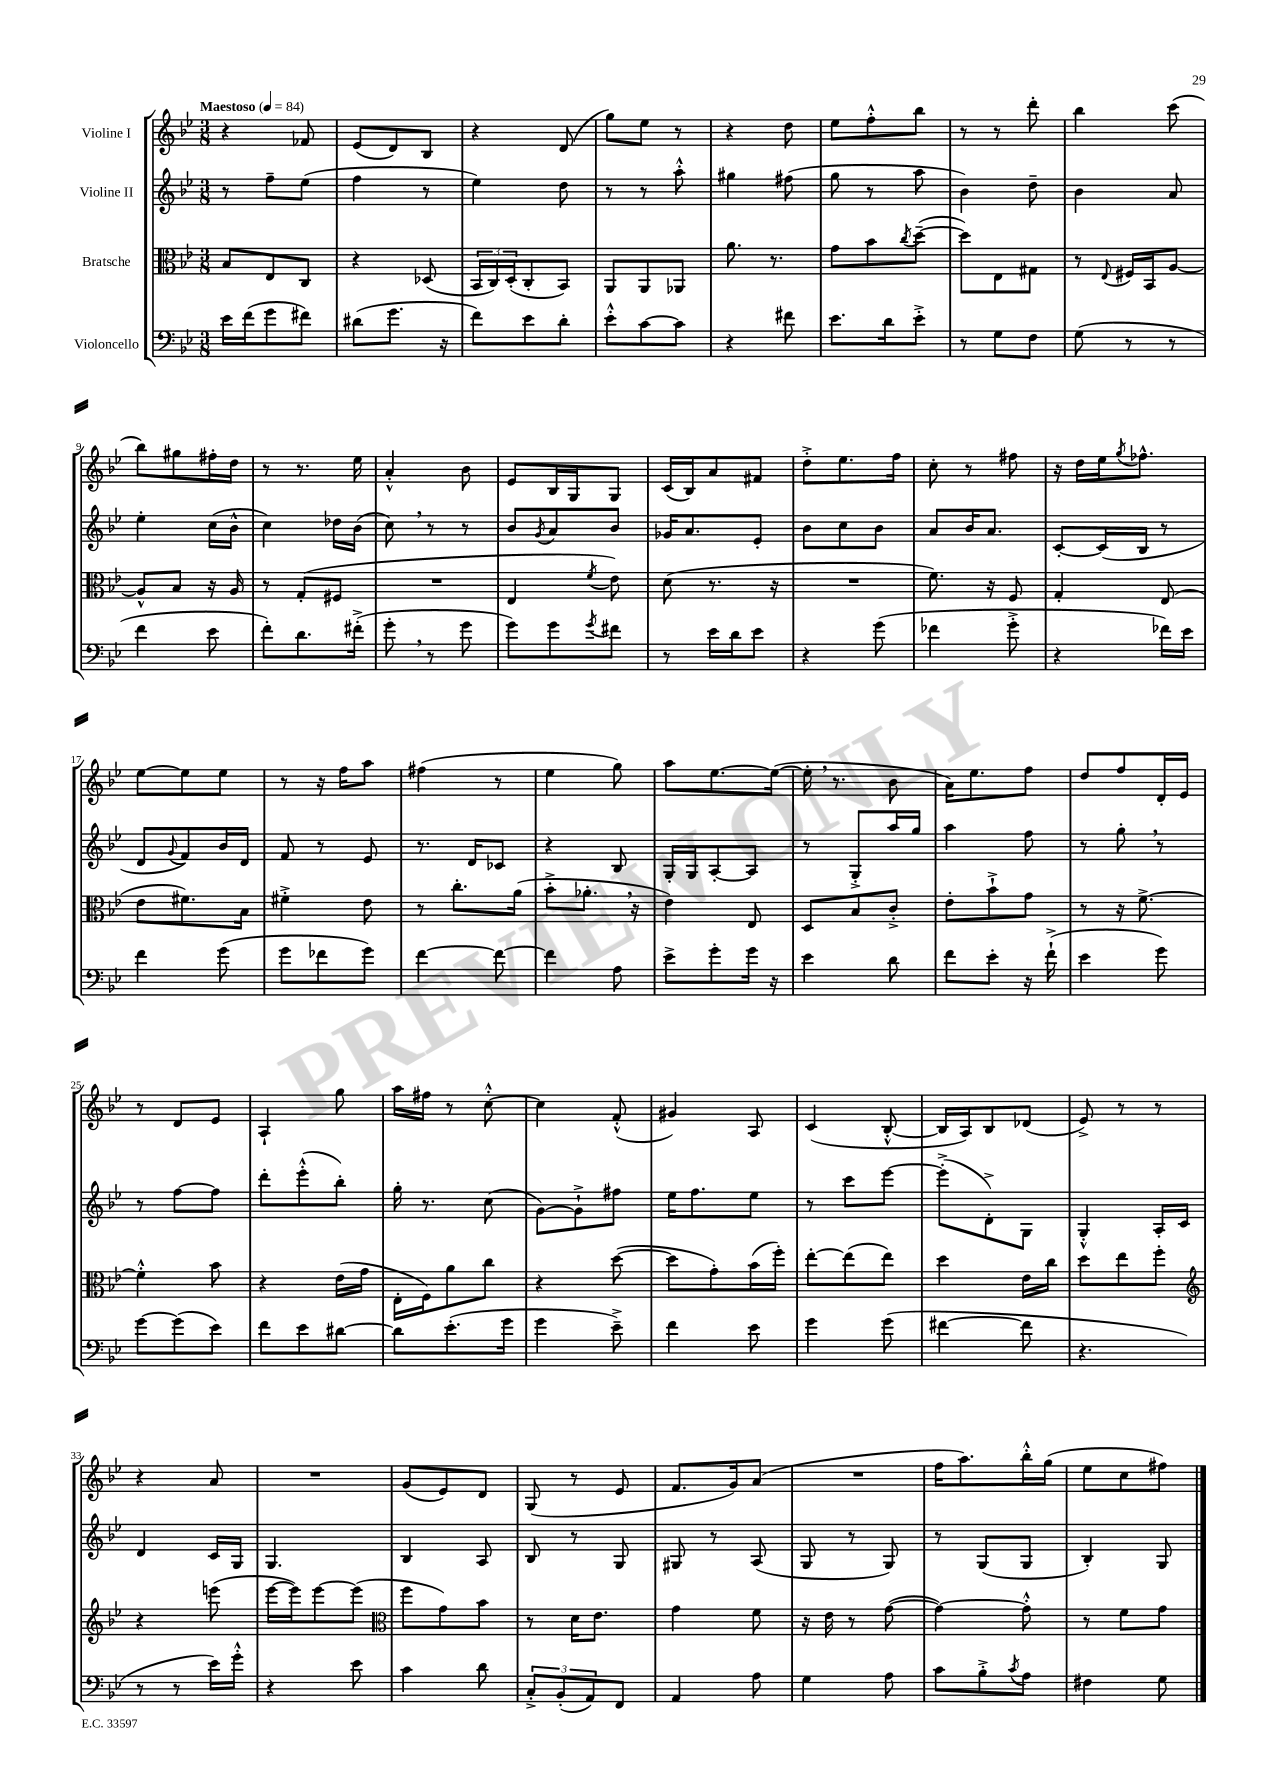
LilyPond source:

<<
\new StaffGroup <<
\new Staff = "s0" \with { instrumentName = "Violine I" } {
    \clef treble \key bes \major \numericTimeSignature \time 3/8 \tempo "Maestoso" 4 = 84
    r4 fes'8 |
    ees'8( d'8) bes8 |
    r4 d'8( |
    g''8) ees''8 r8 |
    r4 d''8 |
    ees''8 f''8-.-^ bes''8 |
    r8 r8 d'''8-. |
    bes''4 c'''8( |
    bes''8) gis''8 fis''16-. d''16 |
    r8 r8. ees''16 |
    a'4-.-^ bes'8 |
    ees'8 bes16 g16 g8 |
    c'16( bes16) a'8 fis'8 |
    d''8-.-> ees''8. f''16 |
    c''8-. r8 fis''8 |
    r16 d''16 ees''16 \acciaccatura { g''8 } fes''8.-^ |
    ees''8~ ees''8 ees''8 |
    r8 r16 f''16 a''8 |
    fis''4( r8 |
    ees''4 g''8) |
    a''8 ees''8.~ ees''16~( |
    ees''16-. \breathe r8. bes'8 |
    a'16) ees''8. f''8 |
    d''8 f''8 d'16-. ees'16 |
    r8 d'8 ees'8 |
    a4-! g''8 |
    a''16 fis''16 r8 c''8~-.-^ |
    c''4 f'8-.-^( |
    gis'4) a8 |
    c'4( bes8~-.-^ |
    bes16 a16) bes8 des'8( |
    ees'8->) r8 r8 |
    r4 a'8 |
    R4. |
    g'8( ees'8) d'8 |
    g8( r8 ees'8 |
    f'8. g'16) a'8( |
    R4. |
    f''16 a''8.) bes''16-.-^ g''16( |
    ees''8 c''8 fis''8) \bar "|." |
}
\new Staff = "s1" \with { instrumentName = "Violine II" } {
    \clef treble \key bes \major \numericTimeSignature \time 3/8
    r8 f''8-- ees''8( |
    f''4 r8 |
    ees''4) d''8 |
    r8 r8 a''8-.-^ |
    gis''4 fis''8( |
    g''8 r8 a''8 |
    bes'4) d''8-- |
    bes'4 a'8 |
    ees''4-. c''16( bes'16-^ |
    c''4) des''16 bes'16( |
    c''8) \breathe r8 r8 |
    bes'8 \acciaccatura { g'8 } a'8 bes'8 |
    ges'16 a'8. ees'8-. |
    bes'8 c''8 bes'8 |
    a'8 bes'16 a'8. |
    c'8~-. c'16( bes16 r8 |
    d'8 \appoggiatura { g'8 } f'8) bes'16 d'16 |
    f'8 r8 ees'8 |
    r8. d'16 ces'8 |
    r4 bes8 |
    g16-. g16 a8~-. a8 |
    r8 g8-.-> a''16 g''16 |
    a''4 f''8 |
    r8 g''8-. \breathe r8 |
    r8 f''8~ f''8 |
    d'''8-. ees'''8-.-^( bes''8-.) |
    g''16-. r8. c''8( |
    g'8~) g'8-!-> fis''8 |
    ees''16 f''8. ees''8 |
    r8 c'''8 ees'''8~ |
    ees'''8-.->( d'8-.->) g8 |
    g4-.-^ a16-. c'16 |
    d'4 c'16 g16 |
    g4. |
    bes4 a8 |
    bes8 r8 g8 |
    gis8 r8 a8( |
    g8 r8 g8) |
    r8 g8( g8 |
    bes4-.) g8 \bar "|." |
}
\new Staff = "s2" \with { instrumentName = "Bratsche" } {
    \clef alto \key bes \major \numericTimeSignature \time 3/8
    bes8 ees8 c8 |
    r4 des8( |
    \tuplet 3/2 { bes,16 c16) d16-.( } c8-. bes,8) |
    a,8 a,8 aes,8 |
    a'8. r8. |
    g'8 bes'8 \acciaccatura { c''8 } d''8~--( |
    d''8) ees8 gis8 |
    r8 \appoggiatura { ees8 } fis16 bes,16 a8~ |
    a8-^ bes8 r16 a16 |
    r8 g8-.( fis8 |
    R4. |
    ees4 \acciaccatura { f'8 } ees'8) |
    d'8( r8. r16 |
    R4. |
    f'8.) r16 f8 |
    g4-. ees8( |
    ees'8 fis'8.) bes16 |
    fis'4-.-> ees'8 |
    r8 c''8.-. a'16( |
    bes'8-.-> aes'8.-. \breathe r16 |
    ees'4) ees8 |
    d8 bes8 c'8-.-> |
    ees'8-. bes'8-!-> g'8 |
    r8 r16 f'8.~-> |
    f'4-.-^ bes'8 |
    r4 ees'16( g'16 |
    ees16-. f16) a'8 c''8 |
    r4 d''8~( |
    d''8 g'8-.) bes'16( f''16-.) |
    ees''8~-. ees''8( ees''8) |
    d''4 ees'16 c''16 |
    d''8 ees''8 f''8-. |
    \clef treble r4 e'''8( |
    ees'''16~ ees'''16) ees'''8~ ees'''8( |
    \clef alto f''8 g'8) bes'8 |
    r8 d'16 ees'8. |
    g'4 f'8 |
    r16 ees'16 r8 g'8~( |
    g'4~) g'8-.-^ |
    r8 f'8 g'8 \bar "|." |
}
\new Staff = "s3" \with { instrumentName = "Violoncello" } {
    \clef bass \key bes \major \numericTimeSignature \time 3/8
    ees'16 f'16( g'8 fis'8) |
    dis'8( g'8. r16 |
    f'8) ees'8 d'8-. |
    ees'8-.-^ c'8~ c'8 |
    r4 fis'8 |
    ees'8. d'16 ees'8-.-> |
    r8 g8 f8 |
    g8( r8 r8 |
    f'4 ees'8 |
    f'8-.) d'8. fis'16-.->( |
    g'8-. \breathe r8 g'8 |
    g'8) g'8 \acciaccatura { g'8 } fis'8 |
    r8 ees'16 d'16 ees'8 |
    r4 g'8( |
    fes'4 g'8-.-> |
    r4 fes'16) ees'16 |
    f'4 g'8( |
    g'8 fes'8 g'8) |
    f'4~ f'8~ |
    f'4 a8 |
    ees'8-> g'8-. g'16 r16 |
    ees'4 d'8 |
    f'8 ees'8-. r16 f'16-!->( |
    ees'4 g'8) |
    g'8~ g'8( ees'8) |
    f'8 ees'8 dis'8~ |
    dis'8 ees'8.-.( g'16 |
    g'4 ees'8--->) |
    f'4 ees'8 |
    g'4 g'8( |
    fis'4~ fis'8 |
    r4. |
    r8 r8 ees'16) g'16-.-^ |
    r4 ees'8 |
    c'4 d'8 |
    \tuplet 3/2 { c8-.-> bes,8-.( a,8) } f,8 |
    a,4 a8 |
    g4 a8 |
    c'8 bes8-.-> \acciaccatura { c'8 } a8 |
    fis4 g8 \bar "|." |
}
>>
>>
